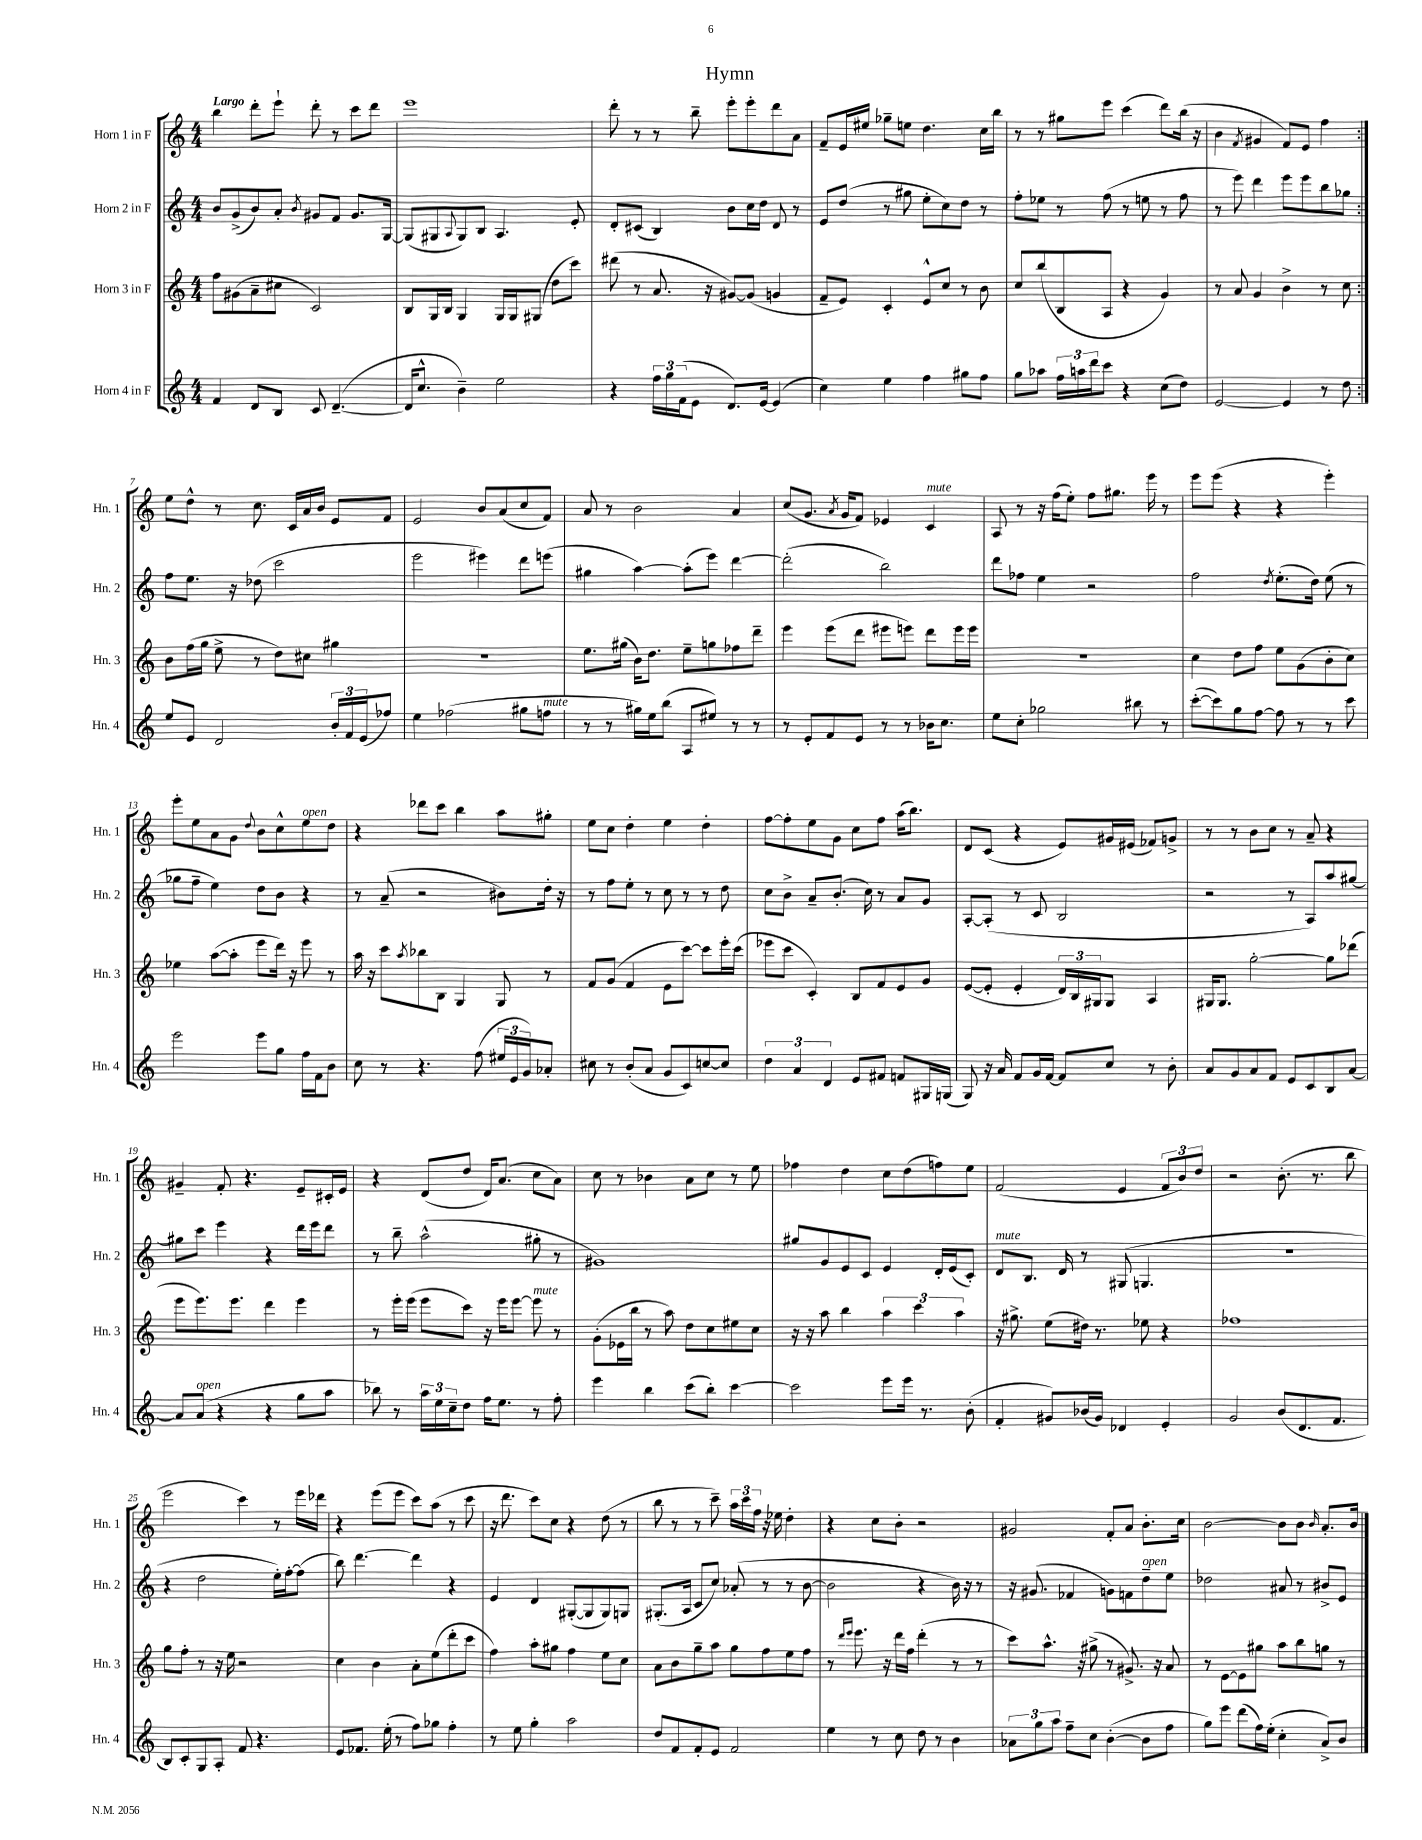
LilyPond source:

\header { title = "Hymn" }
<<
\new StaffGroup <<
\new Staff = "s0" \with { instrumentName = "Horn 1 in F" shortInstrumentName = "Hn. 1" } {
    \clef treble \key c \major \numericTimeSignature \time 4/4 \tempo "Largo"
    \repeat volta 2 { b''4 d'''8-. e'''8-! d'''8-. r8 c'''8 d'''8 |
    e'''1 |
    d'''8-. r8 r8 b''8-- e'''8-. e'''8-. d'''8 a'8 |
    f'8-- e'16 eis''16 ges''8-- e''8 d''4. c''16 b''16 |
    r8 r8 gis''8 e'''8 c'''4( d'''8) b''16( r16 |
    b'4 \acciaccatura { f'8 } gis'4 f'8) e'8 f''4 | }
    e''8 d''8-^ r8 c''8. c'16 a'16 b'16 e'8 f'8 |
    e'2 b'8 a'8( c''8 f'8) |
    a'8 r8 b'2 a'4 |
    c''8( g'8. \acciaccatura { a'8 } g'16 f'8) ees'4 c'4^\markup { \italic "mute" } |
    a8 r8 r16 f''16( e''8-.) f''8 gis''8. e'''16 r8 |
    e'''8 e'''8( r4 r4 e'''4-.) |
    e'''8-. e''8 a'8 g'8 \appoggiatura { d''8 } b'8 c''8-^ e''8^\markup { \italic "open" } d''8 |
    r4 des'''8 c'''8 b''4 a''8 gis''8-. |
    e''8 c''8 d''4-. e''4 d''4-. |
    f''8~ f''8-. e''8 g'8 c''8 f''8 a''16( b''8.) |
    d'8 c'8( r4 e'8) gis'16 eis'16( fes'8) g'8-> |
    r8 r8 b'8 c''8 r8 a'8-- r4 |
    gis'4-- f'8-. r4. e'8-- cis'16-. e'16 |
    r4 d'8( d''8 d'16) a'8.( c''8 a'8) |
    c''8 r8 bes'4 a'8 c''8 r8 e''8 |
    fes''4 d''4 c''8 d''8( f''8) e''8 |
    f'2( e'4 \tuplet 3/2 { f'8 b'8) d''8 } |
    r2 b'8.-.( r8. b''8 |
    e'''2 c'''4) r8 e'''16 des'''16 |
    r4 e'''8( e'''8 c'''8) a''8( r8 c'''8 |
    r16 d'''8. c'''8) c''8 r4 d''8( r8 |
    b''8 r8 r8 c'''8--) \tuplet 3/2 { a''16 c'''16 f''16 } r16 ees''16 d''4-. |
    r4 c''8 b'8-. r2 |
    gis'2 f'8-. a'8 b'8.-. c''16 |
    b'2~ b'8 b'8 \grace { b'16 } a'8.-. b'16 \bar "|." |
}
\new Staff = "s1" \with { instrumentName = "Horn 2 in F" shortInstrumentName = "Hn. 2" } {
    \clef treble \key c \major \numericTimeSignature \time 4/4
    \repeat volta 2 { b'8 g'8->( b'8) a'8-. \acciaccatura { b'8 } gis'8 f'8 gis'8. g16~ |
    g8( gis8 \appoggiatura { a8 } gis8) b8 a4. e'8-. |
    d'8-. cis'8( b4) b'8 c''16 d''16 d'8 r8 |
    e'8 d''8( r8 gis''8 e''8-. c''8) d''8 r8 |
    f''8-. ees''8 r8 f''8( r8 e''8 r8 f''8 |
    r8 e'''8) d'''4 e'''8 e'''8 b''8 ges''8 | }
    f''8 e''8. r16 des''8( c'''2 |
    e'''2 eis'''4) d'''8 e'''8( |
    gis''4 a''4~) a''8-.( e'''8) d'''4~ |
    d'''2-.( b''2) |
    d'''8 fes''8 e''4 r2 |
    f''2 \acciaccatura { d''8 } e''8.-.( d''16) e''8( r8 |
    ges''8 f''8-- e''4) d''8 b'8 r4 |
    r8 a'8--( r2 bis'8) d''16-. r16 |
    r8 f''8 e''8-. r8 c''8 r8 r8 d''8 |
    c''8 b'8-> a'8-- b'8.-.( c''16) r8 a'8 g'8 |
    a8~-. a8-.( r8 c'8 b2 |
    r2 r8 a8) a''8 gis''8~ |
    gis''8 c'''8 e'''4 r4 d'''16 e'''16 d'''8 |
    r8 b''8-- a''2-^( gis''8-. r8 |
    gis'1) |
    gis''8 g'8 e'8 c'8 e'4 d'16-. e'16( c'8-.) |
    d'8^\markup { \italic "mute" } b8. d'16 r8 gis8( g4. |
    R1 |
    r4 d''2 e''16-.) f''16~-. f''8( |
    b''8) d'''4.~ d'''4 r4 |
    e'4 d'4 gis8~-.( gis8 gis8) g8 |
    gis8.-.( a16 c'8 c''8) aes'8-.( r8 r8 b'8~ |
    b'2 r4 b'16) r16 r8 |
    r16 gis'8.( fes'4 g'8) f'8 d''8--^\markup { \italic "open" } e''8 |
    des''2 ais'8 r8 bis'8-> e'8 \bar "|." |
}
\new Staff = "s2" \with { instrumentName = "Horn 3 in F" shortInstrumentName = "Hn. 3" } {
    \clef treble \key c \major \numericTimeSignature \time 4/4
    \repeat volta 2 { f''8 gis'8( a'8-- cis''8 c'2) |
    b8 g16 b16 g4 g16 g16 gis8( d''8 c'''8) |
    dis'''8( r8 a'8. r16 gis'8~) gis'8( g'4 |
    f'8-- e'8) c'4-. e'8-^ c''8 r8 b'8 |
    c''8 b''8( b8 a8 r4 g'4) |
    r8 a'8 g'4 b'4-> r8 c''8 | }
    b'8 f''16( g''16 e''8-> r8 d''8) cis''8 gis''4 |
    R1 |
    e''8. gis''16( b'16) d''8. e''8-- g''8 fes''8 d'''8-- |
    e'''4 e'''8( d'''8 eis'''8 e'''8) d'''8 e'''16 e'''16 |
    R1 |
    c''4 d''8 f''8 e''8 g'8( b'8-. c''8) |
    ees''4 a''8~( a''8-. e'''8 d'''16) r16 e'''8 r8 |
    a''16 r16 c'''8 \acciaccatura { a''8 } bes''8 b8 g4 g8 r8 |
    f'8 g'8( f'4 e'8 c'''8~) c'''8 e'''16-. c'''16( |
    ees'''8 c'''8 c'4-.) b8 f'8 e'8 g'8 |
    e'8~( e'8-. e'4-. \tuplet 3/2 { d'16) b16 gis16 } gis8 a4 |
    gis16 gis8. g''2~-. g''8 des'''8( |
    e'''8 e'''8.) e'''8. d'''4 e'''4 |
    r8 e'''16-. e'''16( e'''8 c'''8) r16 e'''16 e'''8~ e'''8^\markup { \italic "mute" } r8 |
    g'8-.( ees'16 b''16 r8 a''8) d''8 c''8 eis''8 c''8 |
    r16 r16 a''8 b''4 \tuplet 3/2 { a''4 c'''4 a''4 } |
    r16 gis''8.-> e''8( dis''16) r8. ees''8 r4 |
    fes''1 |
    g''8 f''8-. r8 r16 e''16 r2 |
    c''4 b'4 a'8-. e''8( d'''8-. c'''8 |
    f''4) a''8-. gis''8 f''4 e''8 c''8 |
    a'8 b'8 g''8-- a''8 g''8 f''8 e''8 f''8 |
    r8 \grace { d'''16 e'''16 } e'''8. r16 d'''16 f''16 d'''4-.( r8 r8 |
    c'''8) a''8.-^ r16 gis''8->( r8 gis'8.->) r16 a'8 |
    r8 e'8~ e'8 gis''8 a''8 b''8 g''8 r8 \bar "|." |
}
\new Staff = "s3" \with { instrumentName = "Horn 4 in F" shortInstrumentName = "Hn. 4" } {
    \clef treble \key c \major \numericTimeSignature \time 4/4
    \repeat volta 2 { f'4 d'8 b8 c'8 d'4.~--( |
    d'16 c''8.-^ b'4--) e''2 |
    r4 \tuplet 3/2 { f''16 g''16 f'16( } e'8 d'8.) e'16~ e'4( |
    c''4) e''4 f''4 gis''8 f''8 |
    g''8 aes''8 \tuplet 3/2 { f''16 a''16 d'''16 } c'''8 r4 c''8( d''8) |
    e'2~ e'4 r8 d''8 | }
    e''8 e'8 d'2 \tuplet 3/2 { b'16-. f'16 e'16( } fes''8) |
    e''4 fes''2( gis''8 f''8^\markup { \italic "mute" } |
    r8 r8 gis''16) e''16 b''8( a8 eis''8) r8 r8 |
    r8 e'8-. f'8 e'8 r8 r8 bes'16 c''8. |
    e''8 c''8-. ges''2 bis''8 r8 |
    c'''8~-.( c'''8) g''8 f''8~ f''8 r8 r8 c'''8 |
    e'''2 e'''8 g''8 f''16 f'16 b'8 |
    c''8 r8 r4. f''8( \tuplet 3/2 { eis''16 e'16 g'16) } aes'8-. |
    cis''8 r8 b'8-.( a'8 g'8 c'8) c''8~ c''8 |
    \tuplet 3/2 { d''4 a'4 d'4 } e'8 fis'8 f'8 gis16 g16( |
    g8) r16 a'16 f'8 g'16 f'16~ f'8 c''8 r8 b'8-. |
    a'8 g'8 a'8 f'8 e'8 c'8 b8 a'8~ |
    a'8 a'8^\markup { \italic "open" }( r4 r4 g''8 a''8 |
    bes''8) r8 \tuplet 3/2 { a''16 e''16 c''16-- } d''8 f''16 e''8. r8 f''8-. |
    e'''4 b''4 c'''8( b''8-.) c'''4~ |
    c'''2 e'''8 e'''16 r8. b'8-.( |
    f'4-. gis'8) bes'16( gis'16) des'4 e'4-. |
    g'2 b'8( d'8. f'8. |
    b8) c'8-. g8 a8-. f'8 r4. |
    e'8 fes'8. e''16-.( r8 f''8) ges''8 f''4-. |
    r8 e''8 g''4-. a''2 |
    d''8 f'8 f'8-. e'8 f'2 |
    e''4 r8 c''8 d''8 r8 b'4 |
    \tuplet 3/2 { aes'8 g''8 a''8 } f''8-- c''8 b'4~-.( b'8 f''8 |
    g''8) e'''8 d'''8( f''16) e''16-.( c''4-. a'8->) b'8 \bar "|." |
}
>>
>>
